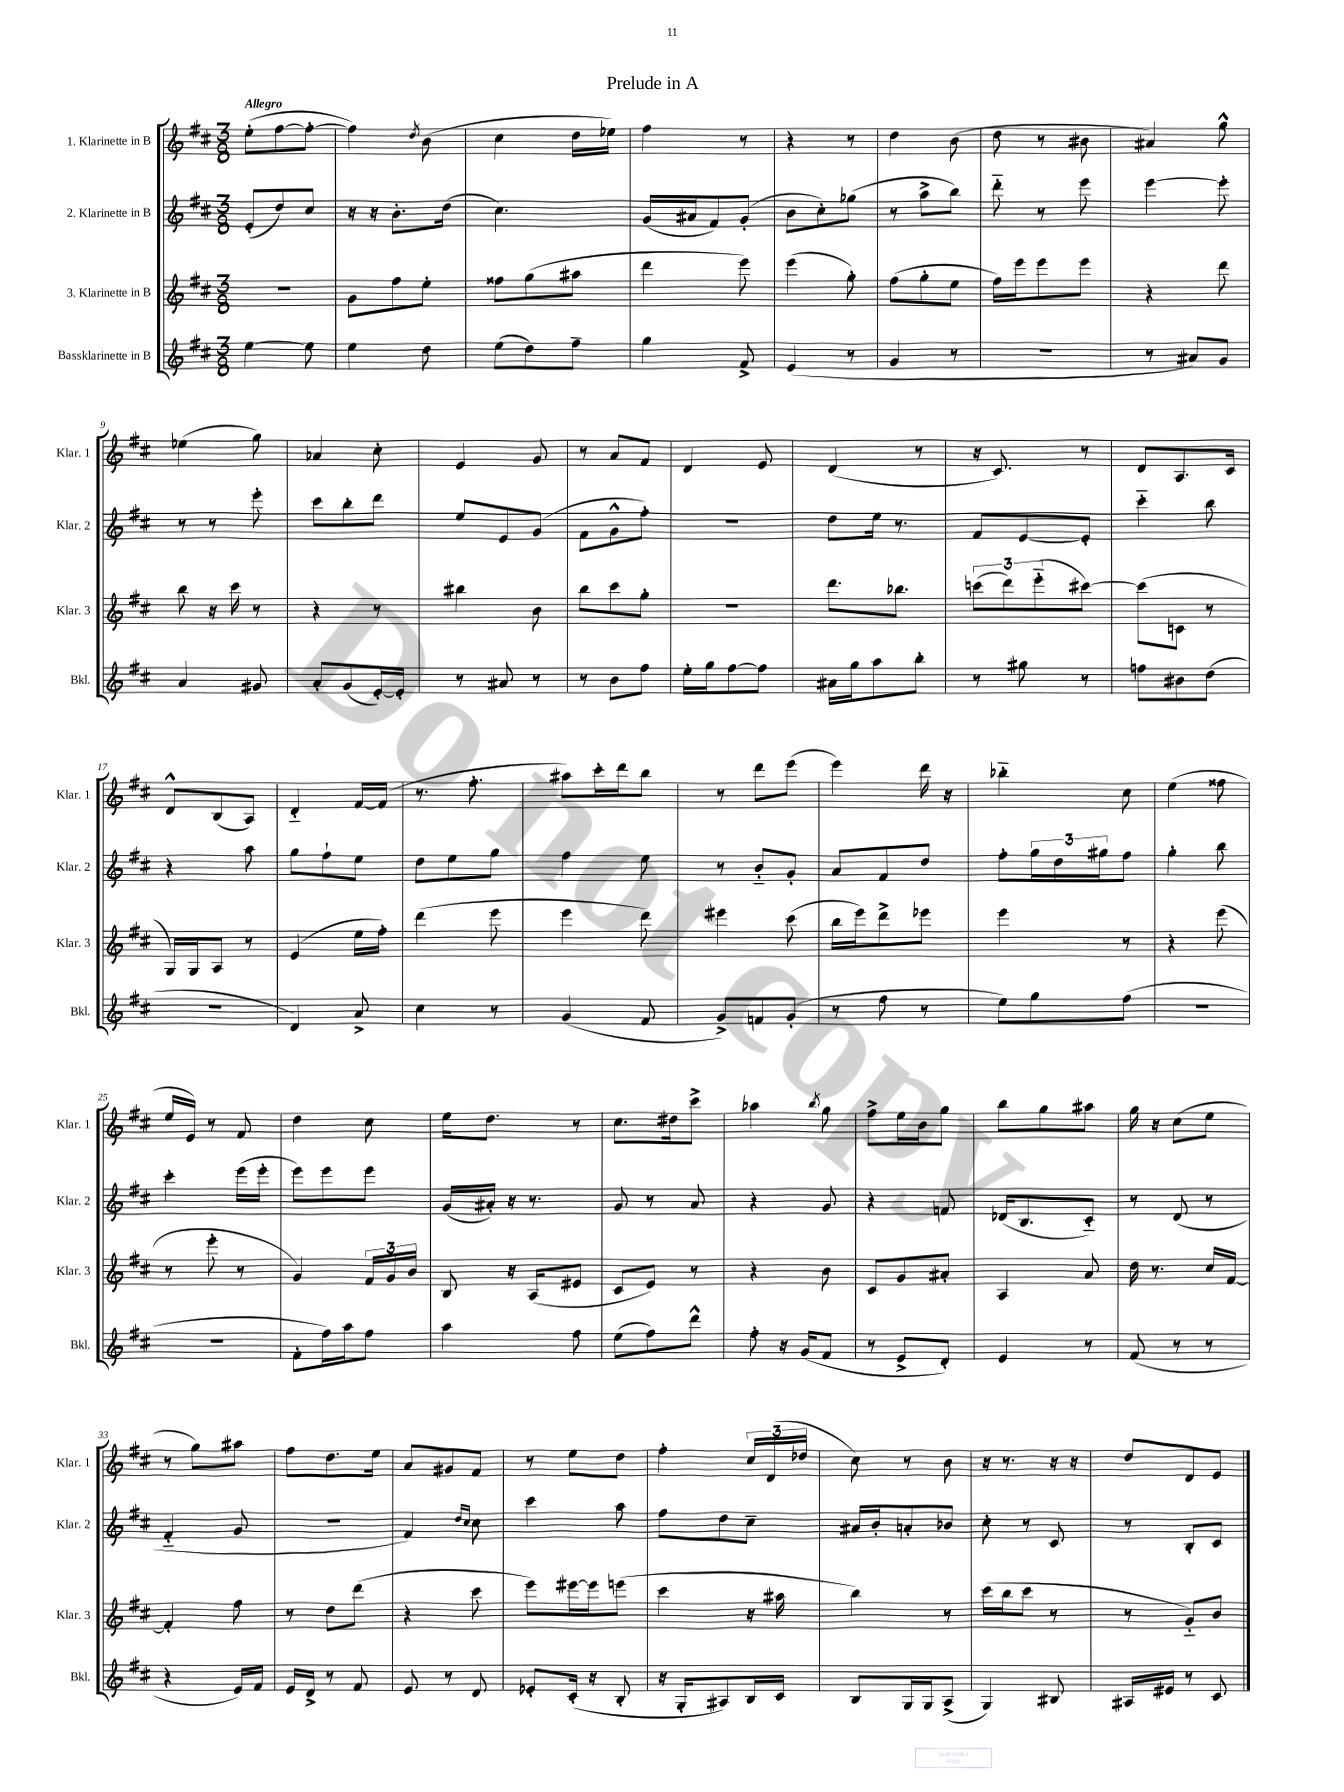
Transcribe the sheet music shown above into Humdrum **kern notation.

**kern	**kern	**kern	**kern
*staff4	*staff3	*staff2	*staff1
*clefG2	*clefG2	*clefG2	*clefG2
*k[f#c#]	*k[f#c#]	*k[f#c#]	*k[f#c#]
*M3/8	*M3/8	*M3/8	*M3/8
[4ee	4.r	(8e'	(8ee'
.	.	8dd)	[8ff#
8ee]	.	8cc#	8ff#'_
=	=	=	=
4ee	8g	16r	4ff#])
.	.	16r	.
.	8ff#	8.b'	.
.	.	.	8qdd
8dd	8ee'	.	(8b
.	.	(16dd	.
=	=	=	=
(8ee	8ff##	4.cc#)	4cc#
8dd)	(8gg	.	.
8ff#~	8aa#	.	16dd
.	.	.	16ee-)
=	=	=	=
4gg	4ddd	(16g	4ff#
.	.	16a#	.
.	.	8f#)	.
8f#^	8eee)	(8g'	8r
=	=	=	=
(4e	(4eee	8b	4r
.	.	8cc#')	.
8r	8gg')	(8gg-	8r
=	=	=	=
4g	(8ff#	8r	4dd
.	8gg'	8aa^	.
8r	8ee	8bb)	(8b
=	=	=	=
4.r	16ff#)	8ddd'~	8dd
.	16eee	.	.
.	8eee	8r	8r
.	8eee	8eee	8b#
=	=	=	=
8r	4r	[4eee	4a#)
8a#)	.	.	.
8g	8ddd	8eee']	8gg^^
=	=	=	=
4a	8bb	8r	(4ee-
.	16r	8r	.
.	16ccc#	.	.
8g#	8r	8eee'	8gg)
=	=	=	=
8a'	4r	8ccc#	4a-
(8g	.	8bb'	.
[16e')	8r	8ddd	8cc#'
16e']	.	.	.
=	=	=	=
8r	4bb#	8ee	4e
8a#	.	8e	.
8r	8b	(8g	8g
=	=	=	=
8r	8bb	8f#	8r
8b	8ccc#	8g^^	8a
8ff#	8gg'	8ff#')	8f#
=	=	=	=
16ee'	4.r	4.r	4d
16gg	.	.	.
[8ff#	.	.	.
8ff#]	.	.	8e
=	=	=	=
16a#	8.ddd	8dd	(4d
16gg	.	.	.
8aa	.	16ee	.
.	8.bb-	8.r	.
8bb'	.	.	8r
=	=	=	=
8r	(12ccc	8f#	16r
.	.	.	8.c#)
.	12ddd)	.	.
8gg#	.	[8e	.
.	(12eee'~	.	.
8r	[8ccc#)	8e']	8r
=	=	=	=
8ff	(8ccc#]	4ccc#'~	8d
8b#	8c	.	8.A
(8dd	8r	8bb	.
.	.	.	16c#
=	=	=	=
4.r	16G)	4r	8d^^
.	16G	.	.
.	8A	.	(8B
.	8r	8aa	8A)
=	=	=	=
4d)	(4e	8gg	4d'~
.	.	8ff#`	.
8a^	16ee	8ee	[16f#
.	16ff#')	.	(16f#]
=	=	=	=
4cc#	(4ddd	8dd	8.r
.	.	8ee	.
.	.	.	8.ff#'
8r	8eee	8gg	.
=	=	=	=
(4g	4eee	4ff#	8aa#)
.	.	.	16ccc#'
.	.	.	16ddd
8f#	8ddd)	8ee	8bb
=	=	=	=
8g^)	4eee#	8r	8r
8f	.	8b'~	8ddd
(8g'	(8ccc#	8g'	(8eee
=	=	=	=
8r	16bb	8a	4eee)
.	16eee)	.	.
8ff#	8ddd^	8f#	.
8r	8eee-	8dd	16ddd
.	.	.	16r
=	=	=	=
8ee)	4eee	8ff#'	4bb-'~
8gg	.	24gg	.
.	.	24dd	.
.	.	24gg#	.
(8ff#	8r	8ff#	8cc#
=	=	=	=
4.r	4r	4gg'	(4ee
.	(8eee	8bb	8ff##
=	=	=	=
4.r	8r	4ccc#'	16ee
.	.	.	16e)
.	8eee'	.	8r
.	8r	(16eee	8f#
.	.	16eee'	.
=	=	=	=
8f#'	4g)	8eee)	4dd
16ff#)	.	8eee	.
16aa	.	.	.
8ff#	24f#	8eee	8cc#
.	24g	.	.
.	24b	.	.
=	=	=	=
4aa	8B	(16g	16ee
.	.	16a#')	8.dd
.	16r	16r	.
.	(16A	8.r	.
8ff#	8e#	.	8r
=	=	=	=
(8ee	8c#	8g	8.cc#
8ff#)	8e)	8r	.
.	.	.	16dd#
8ddd^^	8r	8a	8ccc#^
=	=	=	=
8ff#'	4r	4r	4aa-
16r	.	.	.
(16g	.	.	.
.	.	.	8qbb
8f#	8b	8g	8gg
=	=	=	=
8r	8c#	4r	8ff#^
8e^	8g	.	16ee
.	.	.	16b
8d')	8a#'	8f	8gg
=	=	=	=
4e	4A	(16d-	8bb
.	.	8.B	.
.	.	.	8gg
8r	8a	8c#'~)	8aa#
=	=	=	=
(8f#	16dd	8r	16gg
.	8.r	.	16r
8r	.	(8d	(8cc#
8r	16cc#	8r	8ee
.	[16f#	.	.
=	=	=	=
4r	4f#']	4f#'~	8r
.	.	.	8gg)
16e)	8ff#	8g	8aa#
16f#	.	.	.
=	=	=	=
16e	8r	4.r	8ff#
16d^	.	.	.
8r	8dd	.	8.dd
8f#	(8ddd	.	.
.	.	.	16ee
=	=	=	=
8e	4r	4f#)	8a
8r	.	.	8g#
.	.	16qqdd	.
.	.	16qqcc#	.
8d	8ccc#	8cc#	8f#
=	=	=	=
8e-'	8eee)	4ccc#	8r
(16c#'	[16eee#	.	8ee
16r	16eee#]	.	.
8B'	(8eee	8aa	8dd
=	=	=	=
16r	4ccc#	8ff#	4ff#'
16G'	.	.	.
8A#)	.	8dd	.
16B	16r	8cc#~	24cc#
.	.	.	(24d
16c#	16aa#	.	.
.	.	.	24dd-
=	=	=	=
8B	4bb)	16a#	8cc#)
.	.	16b'	.
16G	.	8a'	8r
16G	.	.	.
(8A^	8r	8b-	8b
=	=	=	=
4G)	(16ccc#	8cc#'	16r
.	16bb	.	8.r
.	8ccc#	8r	.
8B#	8r	8c#	16r
.	.	.	16r
=	=	=	=
16A#	8r	8r	8dd
16e#	.	.	.
8r	8g'~)	8B'	8d
8c#	8b	8c#	8e
==	==	==	==
*-	*-	*-	*-
